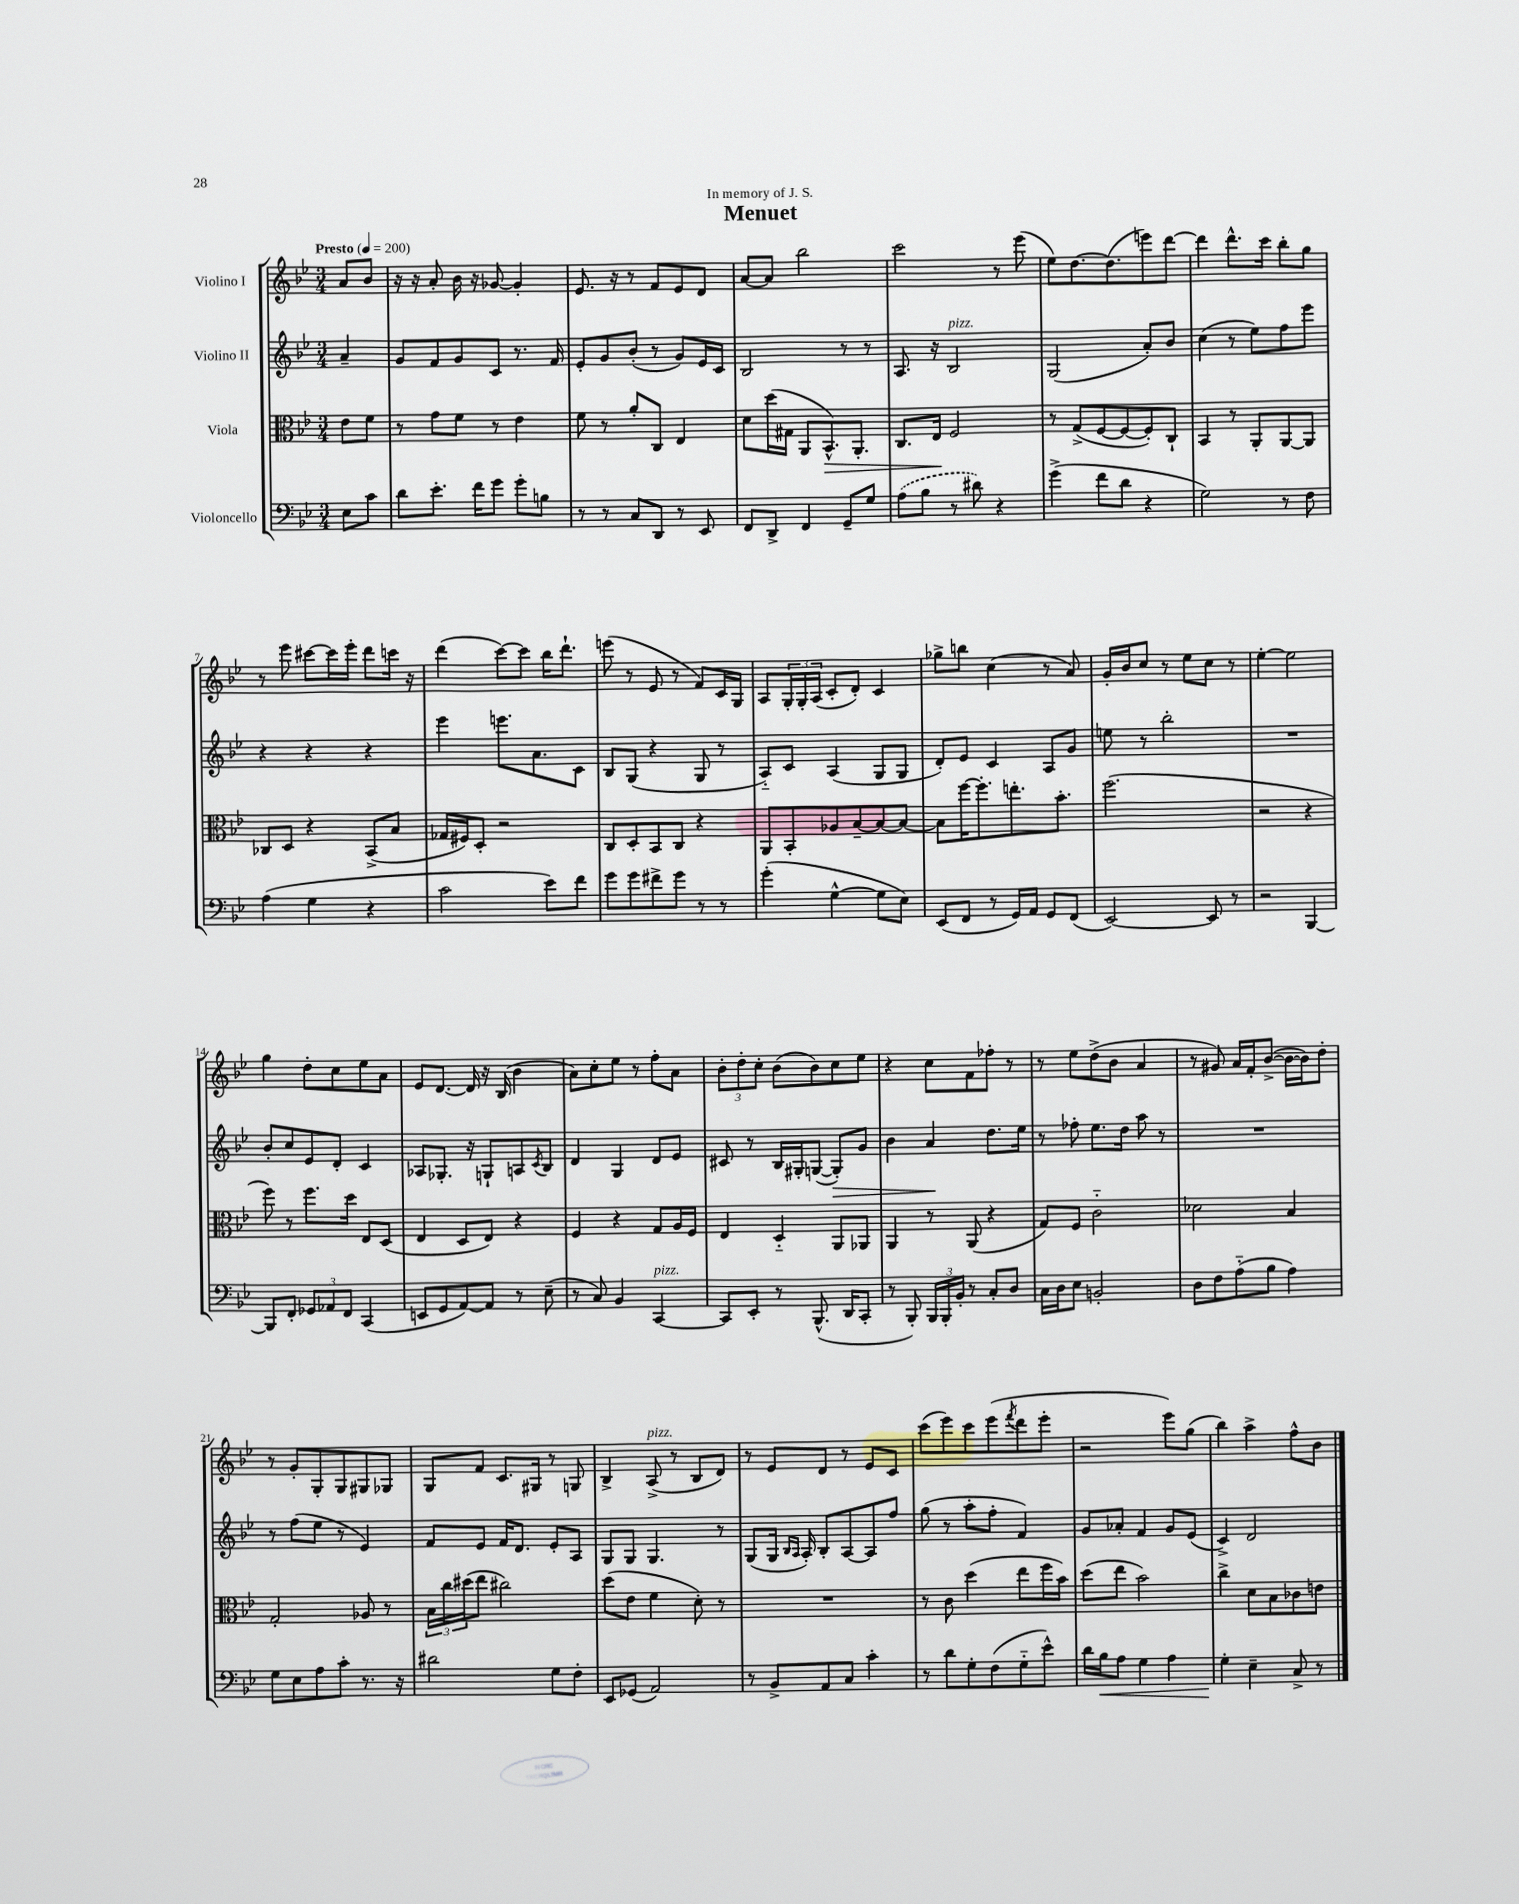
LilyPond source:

\header { title = "Menuet" dedication = "In memory of J. S." }
<<
\new StaffGroup <<
\new Staff = "s0" \with { instrumentName = "Violino I" } {
    \clef treble \key bes \major \numericTimeSignature \time 3/4 \partial 4 \tempo "Presto" 4 = 200
    a'8 bes'8 |
    r16 r16 a'8-. bes'16 r16 ges'8~ ges'4-. |
    ees'8. r16 r8 f'8 ees'8 d'8 |
    a'8~ a'8 bes''2 |
    c'''2 r8 ees'''8( |
    ees''8) d''8.~ d''8.( e'''8) d'''8~ |
    d'''4 d'''8.-^ c'''16 bes''8-. g''8 |
    r8 ees'''8 cis'''8~ cis'''16 ees'''16-. d'''8 c'''16 r16 |
    d'''4( c'''8~) c'''8 bes''16 d'''8.-! |
    e'''8( r8 ees'8 r8 f'8) c'16 g16 |
    a8 \tuplet 3/2 { g16-. g16-. a16( } c'8-. d'8-.) c'4 |
    ges''8-> b''8 c''4( r8 a'8) |
    g'16-. bes'16 c''8 r8 ees''8 c''8 r8 |
    ees''4~-. ees''2 |
    g''4 d''8-. c''8 ees''8 a'8 |
    ees'8 d'8.~ d'16 r16 bes16( bes'4 |
    a'8) c''8-. ees''8 r8 f''8-. a'8 |
    \tuplet 3/2 { bes'8-. d''8-. c''8-. } bes'8( bes'8) c''8 ees''8 |
    r4 c''8 f'8 fes''8-. r8 |
    r8 ees''8 d''8->( bes'8 a'4 |
    r8 gis'8) a'16 f'16-. bes'8~->( bes'16~ bes'16) d''8-. |
    r8 g'8-. g8-. g8 gis8 ges8 |
    g8 f'8 c'8. gis16 r8 g8 |
    bes4-> a8->^\markup { \italic "pizz." }( r8 bes8 d'8) |
    r8 ees'8 d'8 r8 ees'8 c'8 |
    c'''8( ees'''8) c'''8 ees'''8( \acciaccatura { f'''8 } d'''8 ees'''8-. |
    r2 ees'''8) g''8( |
    bes''4) a''4-> f''8-^ bes'8 \bar "|." |
}
\new Staff = "s1" \with { instrumentName = "Violino II" } {
    \clef treble \key bes \major \numericTimeSignature \time 3/4 \partial 4
    a'4-- |
    g'8 f'8 g'8 c'8 r8. f'16 |
    ees'8-. g'8 bes'8-.( r8 g'8) ees'16 c'16 |
    bes2 r8 r8 |
    a8. r16 bes2^\markup { \italic "pizz." } |
    g2( a'8-.) bes'8 |
    c''4( r8 ees''8) f''8 ees'''8 |
    r4 r4 r4 |
    ees'''4 e'''8. a'8. c'8 |
    bes8 g8( r4 g8 r8 |
    a8-_) c'8 a4( g8 g8 |
    d'8-.) ees'8 c'4 a8 g'8 |
    e''8 r8 bes''2-. |
    R2. |
    bes'8-. c''8 ees'8 d'8-. c'4 |
    aes8 ges8.-. r16 g8-! a8 \acciaccatura { c'8 } bes8 |
    d'4 g4 d'8 ees'8 |
    cis'8 r8 bes16 gis16-. g8~( g8-.\>) g'8 |
    bes'4 a'4\! d''8. ees''16 |
    r8 fes''8-. ees''8. d''16 a''8 r8 |
    R2. |
    r8 f''8( ees''8 r8 ees'4) |
    f'8 ees'8 f'16 d'8. ees'8-. a8 |
    g8 g8 g4. r8 |
    g8( g16 \grace { bes16 a16 } a16-.) bes8-. a8~ a8 f''8 |
    g''8( r8 a''8-. f''8-. f'4) |
    g'8 aes'8-. f'4 g'8 ees'8( |
    c'4->) d'2 \bar "|." |
}
\new Staff = "s2" \with { instrumentName = "Viola" } {
    \clef alto \key bes \major \numericTimeSignature \time 3/4 \partial 4
    ees'8 f'8 |
    r8 g'8 f'8 r8 ees'4 |
    f'8 r8 a'8-. c8 ees4 |
    d'8 d''16( gis16 a,8 bes,8.-^\>) a,8.-. |
    c8. ees16\! f2 |
    r8 g8->( f8~ f8~ f8-.) c8-! |
    bes,4 r8 a,8-. a,8~ a,8 |
    ces8 d8 r4 bes,8->( bes8 |
    ges16 fis16) d8-. r2 |
    c8 d8-. bes,8 c8 r4 |
    a,8 bes,8-. aes8 bes8~-- bes8~ bes8~ |
    bes8 f''16~ f''8.-. e''8.-. bes'8.-. |
    f''2.( |
    r2 r4 |
    f''8) r8 f''8. d''16 ees8 d8( |
    ees4 d8 ees8) r4 |
    f4 r4 g8 a16 f16 |
    ees4 d4-_ a,8 aes,8 |
    a,4 r8 a,8( r4 |
    g8) f8 c'2-_ |
    des'2 bes4 |
    g2-. aes8 r8 |
    \tuplet 3/2 { bes16 c''16 dis''16( } ees''8 cis''2) |
    d''8( ees'8 f'4 d'8-.) r8 |
    R2. |
    r8 c'8 d''4( ees''8 f''16 bes'16) |
    d''8( ees''8 bes'2) |
    c''4-> d'8 bes8 ces'8 e'8 \bar "|." |
}
\new Staff = "s3" \with { instrumentName = "Violoncello" } {
    \clef bass \key bes \major \numericTimeSignature \time 3/4 \partial 4
    ees8 c'8 |
    d'8 ees'8.-. f'16 g'8 g'8-. b8 |
    r8 r8 c8 d,8 r8 ees,8 |
    f,8 d,8-> f,4 g,8-- g8 |
    \once \slurDashed a8( bes8 r8 dis'8) r4 |
    g'4->( f'8 d'8 r4 |
    g2) r8 f8 |
    a4( g4 r4 |
    c'2 ees'8) f'8 |
    g'8 g'8 fis'8-> g'8 r8 r8 |
    g'4-.( g4~-^ g8 ees8) |
    ees,8( f,8 r8 g,16) a,16 g,8 f,8( |
    ees,2~) ees,8 r8 |
    r2 bes,,4~ |
    bes,,8 f,8-. \tuplet 3/2 { ges,8 aes,8 f,8 } c,4( |
    e,8 g,8 a,8~) a,8 r8 ees8--( |
    r8 c8) bes,4 c,4~^\markup { \italic "pizz." } |
    c,8 ees,8-. r8 bes,,8.-^( d,16 c,8-. |
    r8 bes,,8-.) \tuplet 3/2 { bes,,16 bes,,16-. bes,16-. } r8 c8-. d8 |
    c16 d16 ees8 b,2-. |
    d8 f8 a8-_( bes8 a4) |
    g8 ees8 a8 c'8-. r8. r16 |
    dis'2 g8 f8-. |
    ees,8 ges,8( a,2) |
    r8 bes,8-> a,8 c8 c'4-. |
    r8 d'8 g8-. f8( g8-_ ees'8-^) |
    d'16 bes16\< a8 g4 a4 |
    g4-.\! ees4-- c8-> r8 \bar "|." |
}
>>
>>
